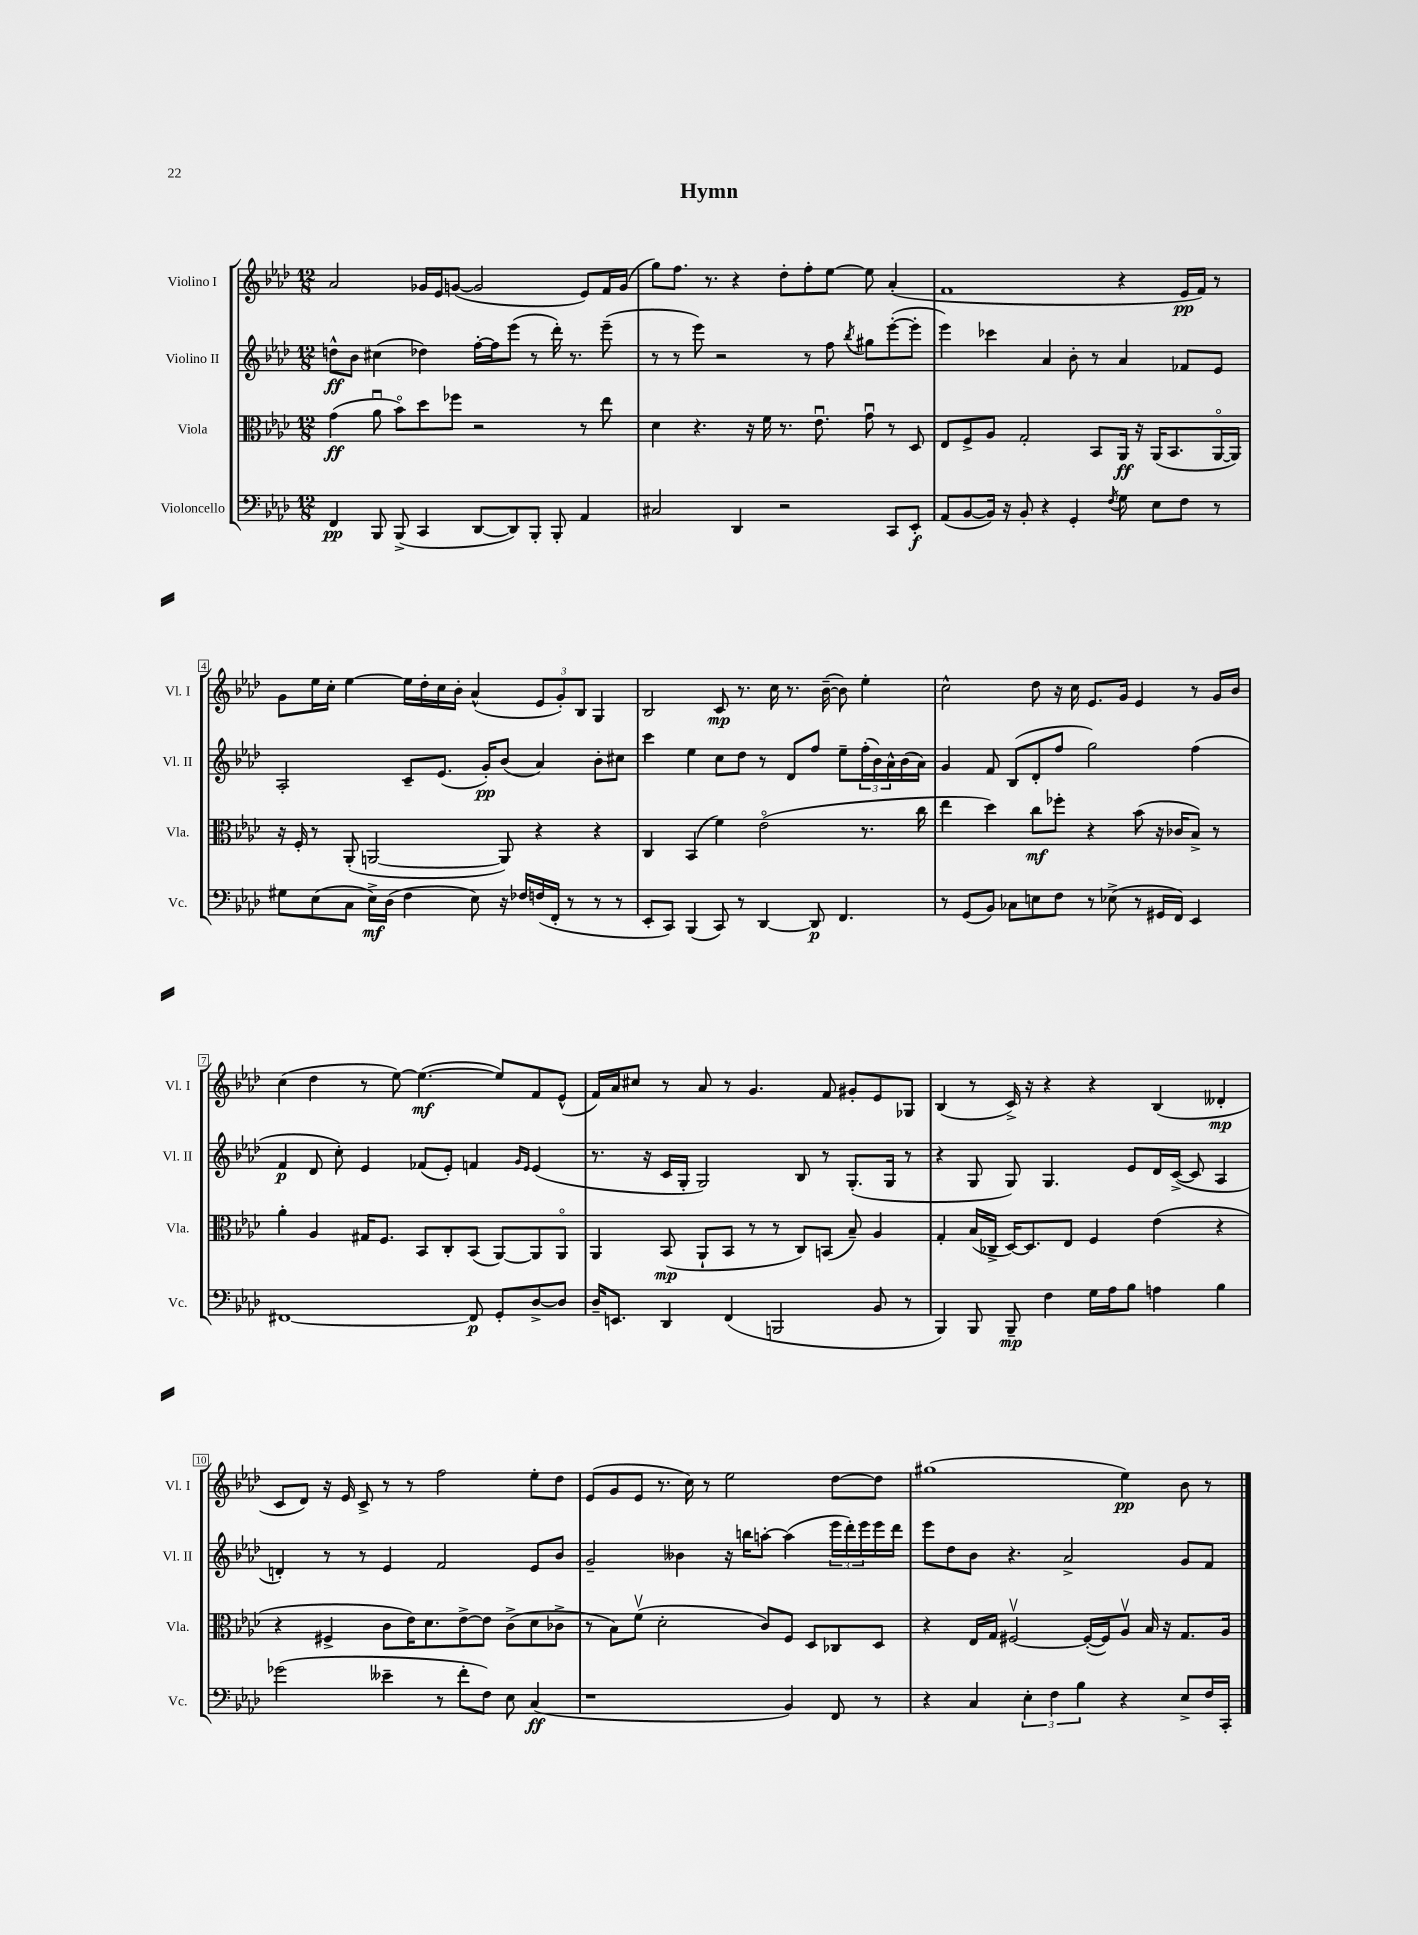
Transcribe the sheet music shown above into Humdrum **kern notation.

**kern	**kern	**kern	**kern
*staff4	*staff3	*staff2	*staff1
*clefF4	*clefC3	*clefG2	*clefG2
*k[b-e-a-d-]	*k[b-e-a-d-]	*k[b-e-a-d-]	*k[b-e-a-d-]
*M12/8	*M12/8	*M12/8	*M12/8
4FF	(4g	8dd^^	2a-
.	.	8b-	.
8BBB-	8a-u	(4cc#	.
(8BBB-^	8b-o)	.	.
4CC	8dd-	4dd-)	16g-
.	.	.	16e-
.	8ff-	.	([8g
[8DD-	2r	[16ff'	2g]
.	.	16ff]	.
8DD-])	.	(8eee-	.
8BBB-'	.	8r	.
8BBB-'	.	16ddd-')	.
.	.	8.r	.
4AA-	8r	.	8e-)
.	8ee-	(8eee-~	16f
.	.	.	(16g
=	=	=	=
2C#	4d-	8r	8gg)
.	.	8r	8.ff
.	4.r	8eee-)	.
.	.	.	8.r
.	.	2r	.
4DD-	.	.	4r
.	16r	.	.
.	16f	.	.
2r	8.r	.	8dd-'
.	.	8r	8ff'
.	8.e-u	.	.
.	.	8ff	[8ee-
.	.	8qbb-	.
.	8gu	8gg#	8ee-]
8CC	8r	([8eee-'	(4a-'
8EE-'	8D-	8eee-']	.
=	=	=	=
(8AA-	8E-	4eee-)	1f
[8BB-	8F^	.	.
16BB-])	8A-	4ccc-	.
16r	.	.	.
8BB-'	2G'	.	.
4r	.	4a-	.
4GG'	.	8b-'	.
.	8BB-	8r	.
8qF	.	.	.
8G	16AA-	4a-	4r
.	16r	.	.
8E-	(16AA-	.	.
.	8.BB-	.	.
8F	.	8f-	16e-
.	.	.	16f)
8r	[16AA-o	8e-	8r
.	16AA-])	.	.
=	=	=	=
8G#	16r	2A-'	8g
.	16F'	.	.
(8E-	8r	.	16ee-
.	.	.	16cc'
8C	(8AA-'	.	[4ee-
16E-^)	[2AA	.	.
(16D-	.	.	.
4F	.	8c~	16ee-]
.	.	.	16dd-'
.	.	(8.e-	16cc
.	.	.	16b-'
8E-)	.	.	(4a-^^
.	.	16g')	.
16r	8AA])	(8b-	.
16F-	.	.	.
(16F	4r	4a-)	12e-
16FF'	.	.	.
.	.	.	12g')
8r	.	.	.
.	.	.	12B-
8r	4r	8b-'	4G
8r	.	8cc#	.
=	=	=	=
8EE-'	4C	4ccc	2B-
8CC)	.	.	.
(4BBB-	(4BB-	4ee-	.
8CC)	4f)	8cc	8c
8r	.	8dd-	8.r
[4DD-	(2e-o	8r	.
.	.	.	16cc
.	.	8d-	8.r
8DD-]	.	8ff	.
.	.	.	([16b-~
4.FF	.	8ee-~	8b-])
.	8.r	(24ff'	4ee-'
.	.	24b-)	.
.	.	24a-^^	.
.	.	(16b-	.
.	16cc	16a-)	.
=	=	=	=
8r	4ee-	4g	2cc^^
(8GG	.	.	.
8BB-)	4dd-)	8f	.
8C-	.	(8B-	.
8E	8cc	8d-'	8dd-
8F	8ff-'	8ff	16r
.	.	.	16cc
8r	4r	2gg)	8.e-
(8E-^	.	.	.
.	.	.	16g
8r	(8b-	.	4e-
16GG#	16r	.	.
16FF)	16c-	.	.
4EE-	8B-^)	(4ff	8r
.	8r	.	16g
.	.	.	16b-
=	=	=	=
[1FF#	4a-'	4f	(4cc
.	4A-	8d-	4dd-
.	.	8cc')	.
.	16G#	4e-	8r
.	8.F	.	.
.	.	.	[8ee-)
.	8BB-	(8f-	(4.ee-_
.	8C'	8e-')	.
8FF#]	(8BB-	4f	.
8GG'	[8AA-)	.	8ee-])
.	.	16qqg	.
.	.	16qqe-	.
[8D-^	8AA-]	(4e-	8f
8D-]	8AA-o	.	(8e-^^
=	=	=	=
16D-~	4AA-	8.r	16f)
8.EE	.	.	16a-
.	.	.	8cc#
.	.	16r	.
4DD-	(8BB-	16c	8r
.	.	16G'	.
.	8AA-`	2G)	8a-
(4FF	8BB-	.	8r
.	8r	.	4.g
2BBB	8r	.	.
.	8C)	8B-	.
.	(8BB	8r	8f
.	8B-~)	(8.G'	8g#'
8BB-	4A-	.	8e-
.	.	16G	.
8r	.	8r	8G-
=	=	=	=
4BBB-)	4G'	4r	(4B-
8BBB-	(16B-	8G	8r
.	16C-^	.	.
8BBB-~	[16D-)	8G)	16c^)
.	8.D-]	.	16r
4F	.	4.G	4r
.	8E-	.	.
16G	4F	.	4r
16A-	.	.	.
8B-	.	8e-	.
4A	(4e-	16d-	(4B-
.	.	([16c^	.
.	.	8c]	.
4B-	4r	4A-	4d--'
=	=	=	=
(2g-	4r	4d')	8c
.	.	.	8d-)
.	4F#^	8r	16r
.	.	.	16e-
.	.	8r	8c^
4e--~	8c	4e-	8r
.	16e-)	.	8r
.	8.d-	.	.
8r	.	2f	2ff
8f'	[8e-^	.	.
8F)	8e-]	.	.
8E-	(8c^	.	.
(4C	8d-	8e-	8ee-'
.	8c-^	8b-	8dd-
=	=	=	=
1r	8r	2g~	(8e-
.	8B-)	.	8g
.	(8fv	.	8e-
.	2d-'	.	8.r
.	.	4b--	.
.	.	.	16cc)
.	.	.	8r
.	.	16r	2ee-
.	.	16bb	.
.	8c)	[8aa'	.
4BB-)	8F	(4aa]	.
.	8D-	.	.
8FF	8C-	24eee-	[8dd-
.	.	24ddd-')	.
.	.	24eee-	.
8r	8D-	16eee-	8dd-]
.	.	16ddd-	.
=	=	=	=
4r	4r	8eee-	(1gg#
.	.	8dd-	.
4C	16E-	8b-	.
.	16G	.	.
.	[2F#v	4.r	.
6E-'	.	.	.
6F	.	.	.
.	.	2a-^	.
6B-	.	.	.
.	(16F#'_	.	.
.	16F#])	.	.
4r	8A-v	.	4ee-)
.	16B-	.	.
.	16r	.	.
8E-^	8.G	8g	8b-
16F	.	8f	8r
16CC'	16A-	.	.
==	==	==	==
*-	*-	*-	*-
